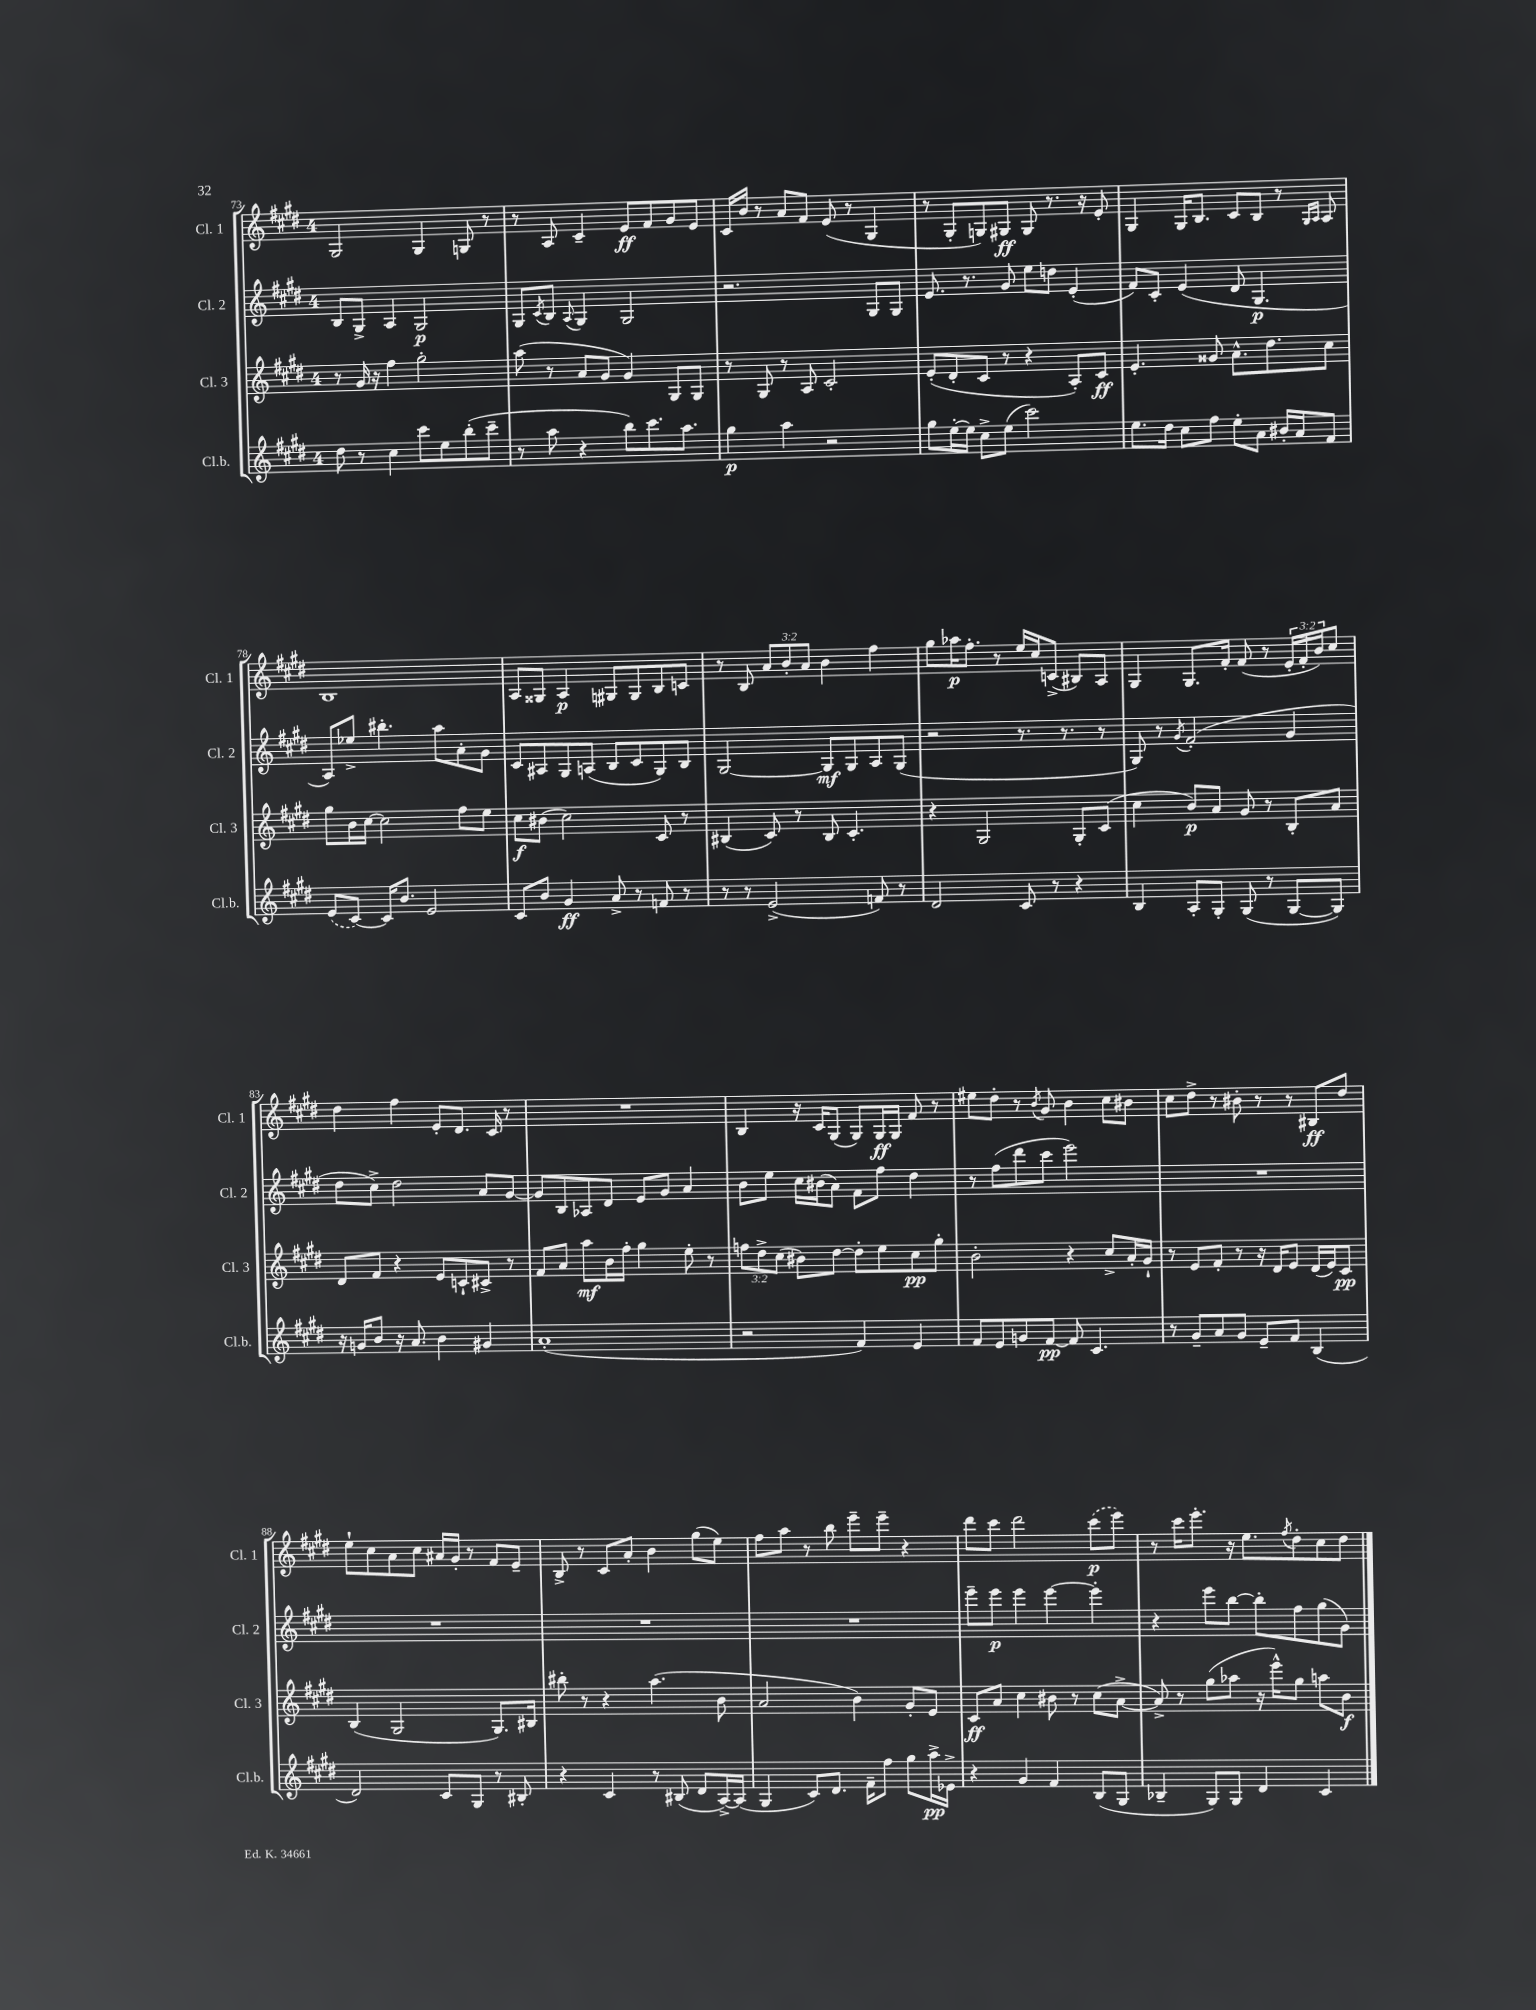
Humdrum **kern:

**kern	**dynam	**kern	**dynam	**kern	**dynam	**kern	**dynam
*part4	*part4	*part3	*part3	*part2	*part2	*part1	*part1
*staff4	*staff4	*staff3	*staff3	*staff2	*staff2	*staff1	*staff1
*I"Cl.b.	*	*I"Cl. 3	*	*I"Cl. 2	*	*I"Cl. 1	*
*I'Cl.b.	*	*I'Cl. 3	*	*I'Cl. 2	*	*I'Cl. 1	*
*clefG2	*	*clefG2	*	*clefG2	*	*clefG2	*
*k[f#c#g#d#]	*	*k[f#c#g#d#]	*	*k[f#c#g#d#]	*	*k[f#c#g#d#]	*
*M4/4	*	*M4/4	*	*M4/4	*	*M4/4	*
=73	=73	=73	=73	=73	=73	=73	=73
8dd#\	.	8r	.	8B/L	.	2G#/	.
8r	.	16g#/	.	8G#^/J	.	.	.
.	.	16r	.	.	.	.	.
4cc#\	.	4ff#\	.	4A/	.	.	.
8ccc#\L	.	2gg#'\	.	2G#/	p	4G#/	.
8ee\	.	.	.	.	.	.	.
(8bb'\	.	.	.	.	.	8Gn/	.
8ccc#~\J	.	.	.	.	.	8r	.
=74	=74	=74	=74	=74	=74	=74	=74
8r	.	(8aa\	.	8G#/L	.	8r	.
.	.	.	.	8qc#/	.	.	.
8aa\	.	8r	.	8B/J	.	8A/	.
.	.	.	.	8qqA/	.	.	.
4r	.	8a/L	.	4G#/	.	4c#~/	.
.	.	8g#/J	.	.	.	.	.
8bb\L)	.	4g#/)	.	2G#/	.	8e/L	ff
8.ccc#\	.	.	.	.	.	8f#/	.
.	.	8G#/L	.	.	.	8g#/	.
8.aa\J	.	.	.	.	.	.	.
.	.	8G#/J	.	.	.	8e/J	.
=75	=75	=75	=75	=75	=75	=75	=75
4gg#\	p	8r	.	2.r	.	16c#/LL	.
.	.	.	.	.	.	16b/JJ	.
.	.	8G#/	.	.	.	8r	.
4aa\	.	8r	.	.	.	8a/L	.
.	.	8A/	.	.	.	8f#/J	.
2r	.	2c#'/	.	.	.	(8e/	.
.	.	.	.	.	.	8r	.
.	.	.	.	8G#/L	.	4G#/	.
.	.	.	.	8G#/J	.	.	.
=76	=76	=76	=76	=76	=76	=76	=76
8gg#\L	.	(8e'/L	.	8.e/	.	8r	.
[16ee'\L	.	8d#'/	.	.	.	8G#'/L	.
16ee\JJ]	.	.	.	8.r	.	.	.
8cc#^\L	.	8c#/J	.	.	.	8Gn/)	.
(8ee\J	.	8r	.	8g#/	.	8G#X/J	ff
2ccc#\)	.	4r	.	8ee\L	.	8G#/	.
.	.	.	.	8ddn\J	.	8.r	.
.	.	8A'/L)	.	(4e'/	.	.	.
.	.	.	.	.	.	16r	.
.	.	8c#/J	ff	.	.	8e'/	.
=77	=77	=77	=77	=77	=77	=77	=77
8.ee\L	.	4.e'/	.	8f#/L)	.	4G#/	.
.	.	.	.	8c#'/J	.	.	.
16dd#\Jk	.	.	.	.	.	.	.
8cc#\L	.	.	.	(4e/	.	16G#/KL	.
.	.	.	.	.	.	8.B/J	.
8ff#\J	.	8g##X/	.	.	.	.	.
8ee'\L	.	8.a^^\L	.	8d#/	.	8c#/L	.
8a\J	.	.	.	4.G#/	p	8B/J	.
.	.	8.dd#\	.	.	.	.	.
16b#X'/LL	.	.	.	.	.	8r	.
16a/J	.	.	.	.	.	.	.
.	.	.	.	.	.	16qqG#/LL	.
.	.	.	.	.	.	16qqA/JJ	.
8f#/J	.	8cc#\J	.	.	.	8A/	.
!!LO:LB:g=z
=78	=78	=78	=78	=78	=78	=78	=78
(8e/L	.	8gg#\L	.	8A/L)	.	1B	.
[8c#/J)	.	16b\L	.	8ee-X^/J	.	.	.
.	.	[16cc#\JJ	.	.	.	.	.
16c#/KL]	.	2cc#\]	.	4.bb#X'\	.	.	.
8.b/J	.	.	.	.	.	.	.
2e/	.	.	.	.	.	.	.
.	.	.	.	8aa\L	.	.	.
.	.	8ff#\L	.	8a'\	.	.	.
.	.	8ee\J	.	8g#\J	.	.	.
=79	=79	=79	=79	=79	=79	=79	=79
8c#/L	.	8cc#\L	f	8c#/L	.	8A/L	.
8b/J	.	(8b#X\J	.	8A#X/	.	8G##X/J	.
4g#/	ff	2cc#\)	.	8G#/	.	4A/	p
.	.	.	.	(8An/J	.	.	.
8a^/	.	.	.	8B/L	.	8G#X/L	.
8r	.	.	.	8c#/	.	8G#/	.
8fn/	.	8c#/	.	8G#/)	.	8B/	.
8r	.	8r	.	8B/J	.	8cn/J	.
=80	=80	=80	=80	=80	=80	=80	=80
8r	.	(4B#X/	.	[2G#/	.	8r	.
8r	.	.	.	.	.	8B/	.
(2e^/	.	8c#/)	.	.	.	12a/L	.
.	.	.	.	.	.	12b'/	.
.	.	8r	.	.	.	.	.
.	.	.	.	.	.	12a/J	.
.	.	8B#/	.	8G#/L]	mf	4b\	.
.	.	4.c#'/	.	8G#/	.	.	.
8fn/)	.	.	.	8A/	.	4ff#\	.
8r	.	.	.	(8G#/J	.	.	.
=81	=81	=81	=81	=81	=81	=81	=81
2d#/	.	4r	.	2r	.	8gg#\L	.
.	.	.	.	.	.	16aa-X\K	p
.	.	.	.	.	.	8.ff#'\J	.
.	.	2G#/	.	.	.	.	.
.	.	.	.	.	.	8r	.
8c#/	.	.	.	8.r	.	16ee/LL	.
.	.	.	.	.	.	16cc#/J	.
8r	.	.	.	.	.	(8cn^/J	.
.	.	.	.	8.r	.	.	.
4r	.	8G#'/L	.	.	.	8B#X/L)	.
.	.	(8c#/J	.	8r	.	8A/J	.
=82	=82	=82	=82	=82	=82	=82	=82
4B/	.	4cc#\	.	8G#/)	.	4G#/	.
.	.	.	.	8r	.	.	.
.	.	.	.	8qg#/	.	.	.
8A'/L	.	8b/L)	p	(2f#'/	.	8.G#/L	.
8G#'/J	.	8a/J	.	.	.	.	.
.	.	.	.	.	.	16f#'/Jk	.
(8G#/	.	8g#/	.	.	.	(8f#/	.
8r	.	8r	.	.	.	8r	.
[8G#/L	.	8B'/L	.	4g#/	.	24e'/LL	.
.	.	.	.	.	.	24f#'/	.
.	.	.	.	.	.	24b/J)	.
8G#/J])	.	8a/J	.	.	.	8cc#/J	.
!!LO:LB:g=z
=83	=83	=83	=83	=83	=83	=83	=83
16r	.	8d#/L	.	8dd#\L	.	4dd#\	.
16gn/KL	.	.	.	.	.	.	.
8b/J	.	8f#/J	.	8cc#^\J)	.	.	.
16r	.	4r	.	2dd#\	.	4ff#\	.
8.a/	.	.	.	.	.	.	.
4b\	.	8e/L	.	.	.	8e'/L	.
.	.	8cn`/	.	.	.	8.d#/J	.
4g#X/	.	8c#X^/J	.	8a/L	.	.	.
.	.	.	.	.	.	16c#/	.
.	.	8r	.	[8g#/J	.	8r	.
=84	=84	=84	=84	=84	=84	=84	=84
(1a'	.	8f#/L	.	8g#/L]	.	1r	.
.	.	8a/J	.	8B/	.	.	.
.	.	8aa\L	mf	8A-X/	.	.	.
.	.	16b\L	.	8d#/J	.	.	.
.	.	16ff#'\JJ	.	.	.	.	.
.	.	4gg#\	.	8e/L	.	.	.
.	.	.	.	8g#/J	.	.	.
.	.	8ee'\	.	4a/	.	.	.
.	.	8r	.	.	.	.	.
=85	=85	=85	=85	=85	=85	=85	=85
2r	.	12ffn\L	.	8b\L	.	4B/	.
.	.	12dd#^\	.	.	.	.	.
.	.	.	.	8ee\J	.	.	.
.	.	(12cc#\J	.	.	.	.	.
.	.	8b#X\L)	.	16cc#\LL	.	16r	.
.	.	.	.	(16b#X\J	.	16c#/KL	.
.	.	[8dd#\J	.	8a\J)	.	(8G#/J	.
4f#/)	.	8dd#'\L]	.	8f#\L	.	8G#/L)	.
.	.	8ee\	.	8ff#\J	.	16G#/L	ff
.	.	.	.	.	.	16G#/JJ	.
4e/	.	8cc#\	pp	4dd#\	.	8f#/	.
.	.	8gg#'\J	.	.	.	8r	.
=86	=86	=86	=86	=86	=86	=86	=86
8f#/L	.	2b'\	.	8r	.	8ee#X\L	.
8e/	.	.	.	(8ff#\L	.	8dd#'\J	.
8gn/	.	.	.	8ddd#\	.	8r	.
.	.	.	.	.	.	8qb/	.
[8f#/J	pp	.	.	8ccc#\J	.	8g#/	.
8f#/]	.	4r	.	2eee\)	.	4b\	.
4.c#/	.	.	.	.	.	.	.
.	.	8cc#^/L	.	.	.	8cc#\L	.
.	.	16a'/L	.	.	.	8b#X\J	.
.	.	16g#`/JJ	.	.	.	.	.
=87	=87	=87	=87	=87	=87	=87	=87
8r	.	8r	.	1r	.	8cc#\L	.
8g#~/L	.	8e/L	.	.	.	8dd#^\J	.
8a/	.	8f#'/J	.	.	.	8r	.
8g#/J	.	8r	.	.	.	8b#X'\	.
8e~/L	.	16r	.	.	.	8r	.
.	.	16d#/KL	.	.	.	.	.
8f#/J	.	8e/J	.	.	.	8r	.
(4B/	.	(16d#/LL	.	.	.	8B#X/L	ff
.	.	16e/J)	.	.	.	.	.
.	.	8c#/J	pp	.	.	8dd#/J	.
!!LO:LB:g=z
=88	=88	=88	=88	=88	=88	=88	=88
2d#/)	.	(4B/	.	1r	.	8ee`\L	.
.	.	.	.	.	.	8cc#\	.
.	.	2G#/	.	.	.	8a\	.
.	.	.	.	.	.	8cc#\J	.
8c#/L	.	.	.	.	.	16a#X/LL	.
.	.	.	.	.	.	16g#'/JJ	.
8G#/J	.	.	.	.	.	8r	.
8r	.	8.G#/L)	.	.	.	8f#/L	.
8B#X'/	.	.	.	.	.	8e~/J	.
.	.	16B#X/Jk	.	.	.	.	.
=89	=89	=89	=89	=89	=89	=89	=89
4r	.	8bb#X'\	.	1r	.	8B^/	.
.	.	8r	.	.	.	8r	.
4c#/	.	4r	.	.	.	8c#/L	.
.	.	.	.	.	.	8a'/J	.
8r	.	(4.aa\	.	.	.	4b\	.
(8B#X/	.	.	.	.	.	.	.
8d#/L	.	.	.	.	.	(8gg#\L	.
[16A^/L)	.	8b\	.	.	.	8ee\J)	.
(16A/JJ]	.	.	.	.	.	.	.
=90	=90	=90	=90	=90	=90	=90	=90
4G#/	.	2a/	.	1r	.	8ff#\L	.
.	.	.	.	.	.	8aa\J	.
8c#/L)	.	.	.	.	.	8r	.
8.d#/J	.	.	.	.	.	8bb\	.
.	.	4b\)	.	.	.	8eee~\L	.
16f#~\KL	.	.	.	.	.	.	.
8ff#\J	.	.	.	.	.	8eee~\J	.
8gg#\L	.	8g#'/L	.	.	.	4r	.
16aa^\L	pp	8e/J	.	.	.	.	.
16e-X^\JJ	.	.	.	.	.	.	.
=91	=91	=91	=91	=91	=91	=91	=91
4r	.	8c#/L	ff	8eee~\L	.	8ddd#\L	.
.	.	8a/J	.	8eee\J	p	8ccc#\J	.
4g#/	.	4cc#\	.	4eee\	.	2ddd#\	.
4f#/	.	8b#X\	.	[4eee\	.	.	.
.	.	8r	.	.	.	.	.
(8B/L	.	(8cc#\L	.	4eee'\]	.	(8ccc#\L	p
8G#/J	.	[8a^\J	.	.	.	8eee\J)	.
=92	=92	=92	=92	=92	=92	=92	=92
4B-X~/	.	8a^/])	.	4r	.	8r	.
.	.	8r	.	.	.	16ccc#\KL	.
.	.	.	.	.	.	8.eee'\J	.
8G#/L)	.	(8gg#\L	.	8eee\L	.	.	.
8G#/J	.	8aa-X\J	.	[8bb\J	.	16r	.
.	.	.	.	.	.	8.ee\L	.
4d#/	.	16r	.	8bb'\L]	.	.	.
.	.	16eee^^\KL)	.	.	.	.	.
.	.	.	.	.	.	8qff#/	.
.	.	8gg#\J	.	8ff#\	.	8dd#'\	.
4c#/	.	8aan\L	.	(8gg#\	.	8cc#\	.
.	.	8b\J	f	8g#\J)	.	8dd#\J	.
==	==	==	==	==	==	==	==
*-	*-	*-	*-	*-	*-	*-	*-
